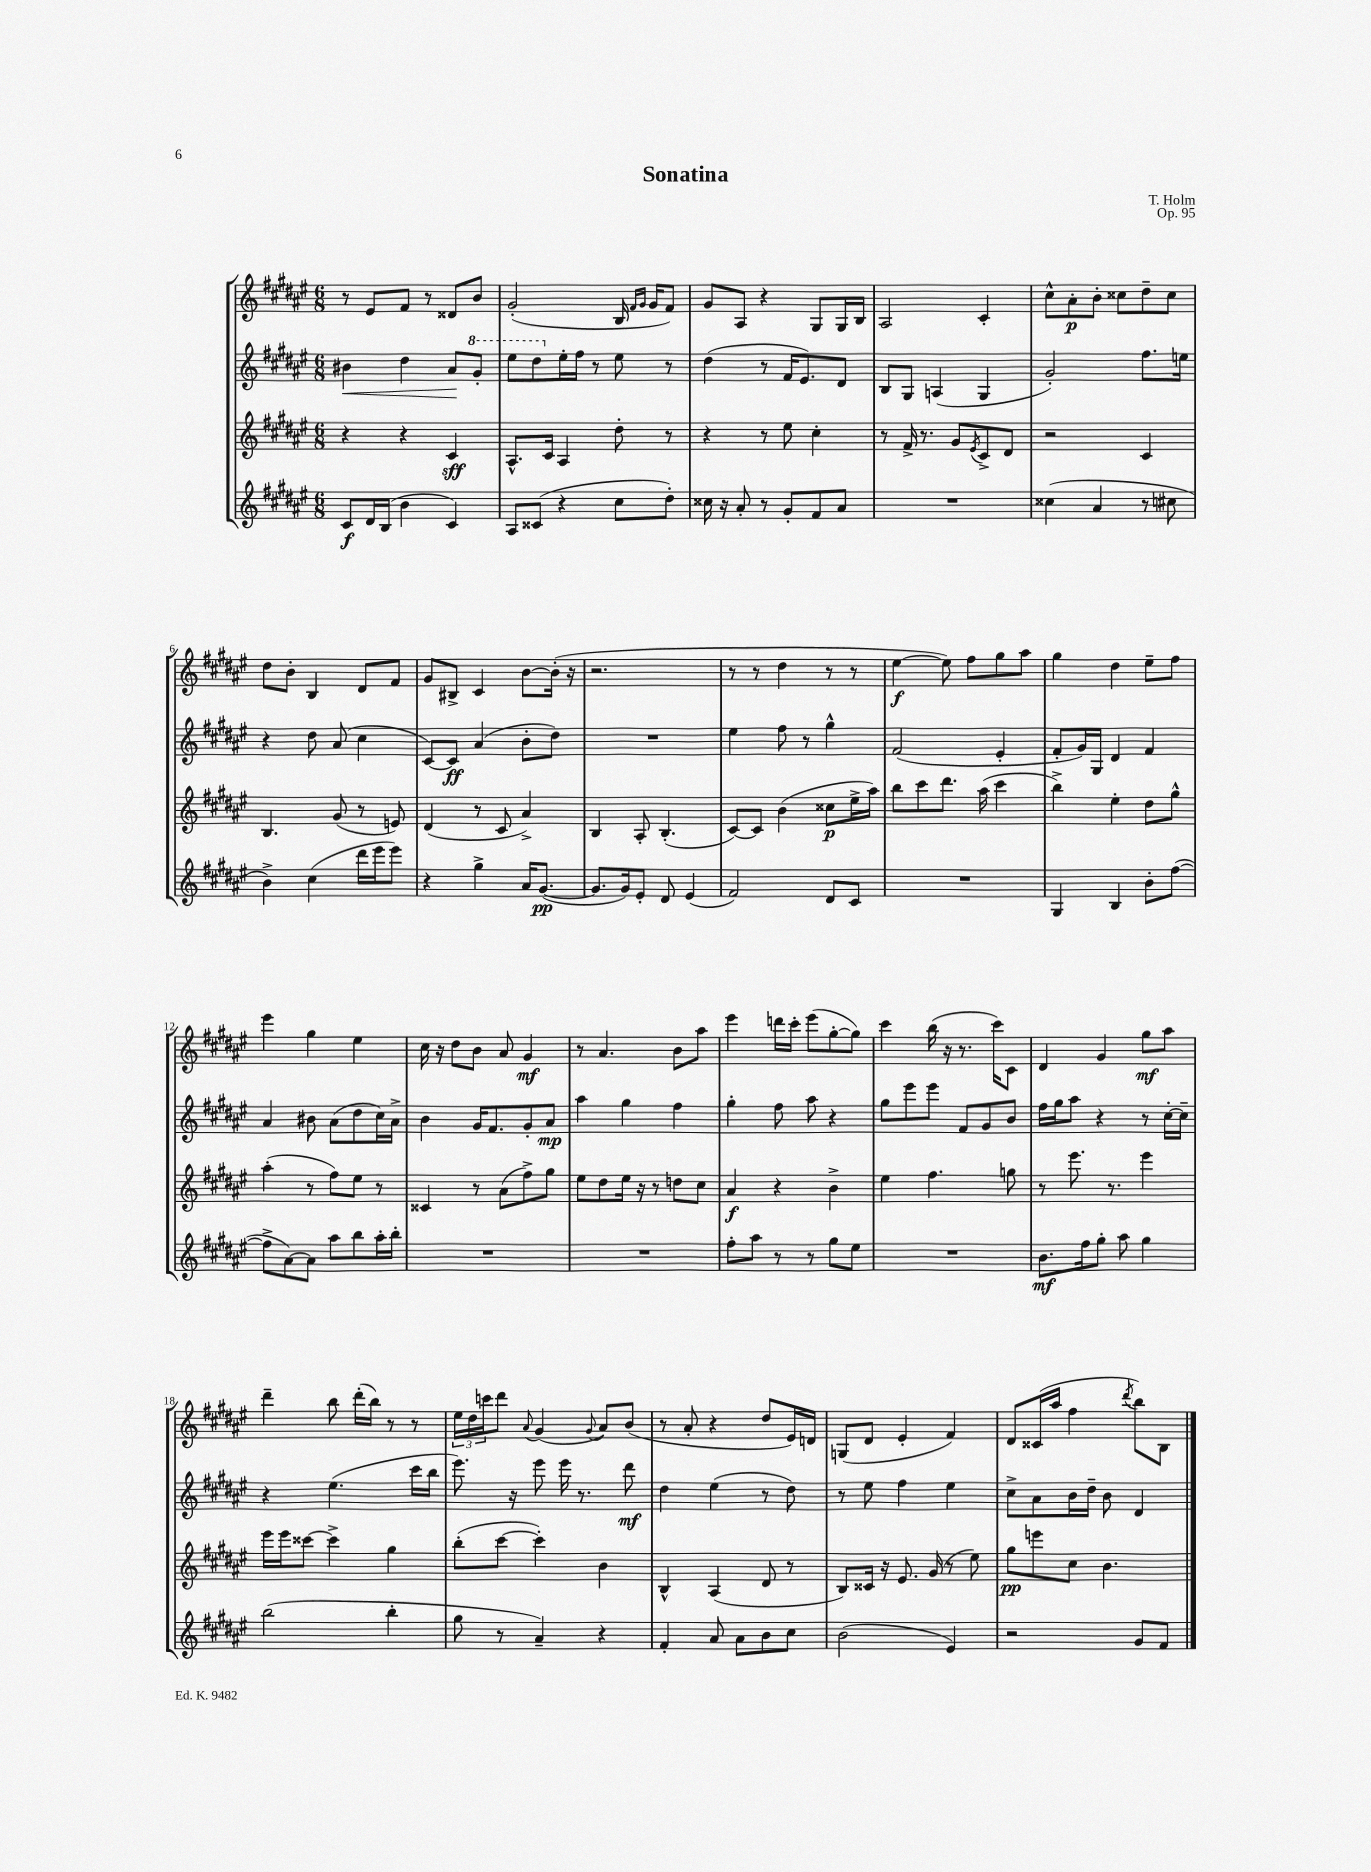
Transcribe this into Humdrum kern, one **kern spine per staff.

**kern	**dynam	**kern	**dynam	**kern	**dynam	**kern	**dynam
*part4	*part4	*part3	*part3	*part2	*part2	*part1	*part1
*staff4	*staff4	*staff3	*staff3	*staff2	*staff2	*staff1	*staff1
*clefG2	*	*clefG2	*	*clefG2	*	*clefG2	*
*k[f#c#g#d#a#e#]	*	*k[f#c#g#d#a#e#]	*	*k[f#c#g#d#a#e#]	*	*k[f#c#g#d#a#e#]	*
*M6/8	*	*M6/8	*	*M6/8	*	*M6/8	*
=1	=1	=1	=1	=1	=1	=1	=1
!	!	!	!	!	!LO:HP:b	!	!
8c#/L	f	4r	.	4b#X\	<	8r	.
16d#/L	.	.	.	.	.	8e#/L	.
(16B/JJ	.	.	.	.	.	.	.
4b\	.	4r	.	4dd#\	.	8f#/J	.
.	.	.	.	.	.	8r	.
4c#/)	.	4c#/	sff	8a#/L	.	8d##X/L	.
*	*	*	*	*8va	*	*	*
.	.	.	.	8gg#'/J	[	8b/J	.
=2	=2	=2	=2	=2	=2	=2	=2
8A#/L	.	8.A#^^/L	.	8eee#\L	.	(2g#'/	.
(8c##X/J	.	.	.	8ddd#\	.	.	.
.	.	16c#/Jk	.	.	.	.	.
*	*	*	*	*X8va	*	*	*
4r	.	4A#/	.	16ee#'\L	.	.	.
.	.	.	.	16ff#\JJ	.	.	.
.	.	.	.	8r	.	.	.
8cc#\L	.	8dd#'\	.	8ee#\	.	16B/	.
.	.	.	.	.	.	16qqf#/LL	.
.	.	.	.	.	.	16qqg#/JJ	.
.	.	.	.	.	.	16g#/KL	.
8dd#'\J)	.	8r	.	8r	.	8f#/J)	.
=3	=3	=3	=3	=3	=3	=3	=3
16cc##X\	.	4r	.	(4dd#\	.	8g#/L	.
16r	.	.	.	.	.	.	.
8a#'/	.	.	.	.	.	8A#/J	.
8r	.	8r	.	8r	.	4r	.
8g#'/L	.	8ee#\	.	16f#/KL	.	.	.
.	.	.	.	8.e#/)	.	.	.
8f#/	.	4cc#'\	.	.	.	8G#/L	.
8a#/J	.	.	.	8d#/J	.	16G#/L	.
.	.	.	.	.	.	16B/JJ	.
=4	=4	=4	=4	=4	=4	=4	=4
2.r	.	8r	.	8B/L	.	2A#/	.
.	.	16f#^/	.	8G#/J	.	.	.
.	.	8.r	.	.	.	.	.
.	.	.	.	(4An/	.	.	.
.	.	8g#/L	.	.	.	.	.
.	.	8qe#/	.	.	.	.	.
.	.	8c#^/	.	4G#/	.	4c#'/	.
.	.	8d#/J	.	.	.	.	.
=5	=5	=5	=5	=5	=5	=5	=5
(4cc##X\	.	2r	.	2g#'/)	.	8cc#^^\L	.
.	.	.	.	.	.	8a#'\	p
4a#/	.	.	.	.	.	8b'\J	.
.	.	.	.	.	.	8cc##X\L	.
8r	.	4c#/	.	8.ff#\L	.	8dd#~\	.
8cc#X\	.	.	.	.	.	8cc##\J	.
.	.	.	.	16een\Jk	.	.	.
!!LO:LB:g=z
=6	=6	=6	=6	=6	=6	=6	=6
4b^\)	.	4.B/	.	4r	.	8dd#\L	.
.	.	.	.	.	.	8b'\J	.
(4cc#\	.	.	.	8dd#\	.	4B/	.
.	.	(8g#/	.	(8a#/	.	.	.
16ddd#\LL	.	8r	.	4cc#\	.	8d#/L	.
16eee#\J	.	.	.	.	.	.	.
8eee#\J)	.	8en/)	.	.	.	8f#/J	.
=7	=7	=7	=7	=7	=7	=7	=7
4r	.	(4d#/	.	[8c#/L)	.	8g#/L	.
.	.	.	.	8c#/J]	ff	8B#X^/J	.
4gg#^\	.	8r	.	(4a#/	.	4c#/	.
.	.	8c#/	.	.	.	.	.
16a#/KL	.	4a#^/)	.	8b'\L	.	[8b\L	.
([8.g#/J	pp	.	.	.	.	.	.
.	.	.	.	8dd#\J)	.	(16b'\Jk]	.
.	.	.	.	.	.	16r	.
=8	=8	=8	=8	=8	=8	=8	=8
8.g#/L]	.	4B/	.	2.r	.	2.r	.
16g#/k)	.	.	.	.	.	.	.
8e#'/J	.	8A#'/	.	.	.	.	.
8d#/	.	(4.B'/	.	.	.	.	.
(4e#/	.	.	.	.	.	.	.
=9	=9	=9	=9	=9	=9	=9	=9
2f#/)	.	[8c#/L)	.	4ee#\	.	8r	.
.	.	8c#/J]	.	.	.	8r	.
.	.	(4b\	.	8ff#\	.	4dd#\	.
.	.	.	.	8r	.	.	.
8d#/L	.	8cc##X\L	p	4gg#^^\	.	8r	.
8c#/J	.	16ee#^\L	.	.	.	8r	.
.	.	16aa#\JJ)	.	.	.	.	.
=10	=10	=10	=10	=10	=10	=10	=10
2.r	.	8bb\L	.	(2f#/	.	[4ee#\	f
.	.	8ccc#\	.	.	.	.	.
.	.	8.ddd#\J	.	.	.	8ee#\])	.
.	.	.	.	.	.	8ff#\L	.
.	.	(16aa#\	.	.	.	.	.
.	.	4ccc#\	.	4e#'/	.	8gg#\	.
.	.	.	.	.	.	8aa#\J	.
=11	=11	=11	=11	=11	=11	=11	=11
4G#/	.	4bb^\)	.	8f#'/L	.	4gg#\	.
.	.	.	.	16g#/L)	.	.	.
.	.	.	.	16G#/JJ	.	.	.
4B/	.	4ee#'\	.	4d#/	.	4dd#\	.
8b'\L	.	8dd#\L	.	4f#/	.	8ee#~\L	.
([8ff#\J	.	8gg#^^\J	.	.	.	8ff#\J	.
!!LO:LB:g=z
=12	=12	=12	=12	=12	=12	=12	=12
8ff#^\L]	.	(4aa#'\	.	4a#/	.	4eee#\	.
[8a#\)	.	.	.	.	.	.	.
8a#\J]	.	8r	.	8b#X\	.	4gg#\	.
8aa#\L	.	8ff#\L)	.	(8a#\L	.	.	.
8bb\	.	8ee#\J	.	8dd#\	.	4ee#\	.
16aa#'\L	.	8r	.	16cc#\L)	.	.	.
16bb'\JJ	.	.	.	16a#^\JJ	.	.	.
=13	=13	=13	=13	=13	=13	=13	=13
2.r	.	4c##X/	.	4b\	.	16cc#\	.
.	.	.	.	.	.	16r	.
.	.	.	.	.	.	8dd#\L	.
.	.	8r	.	16g#/KL	.	8b\J	.
.	.	.	.	8.f#/	.	.	.
.	.	(8a#\L	.	.	.	8a#/	.
.	.	8ff#^\)	.	8g#'/	.	4g#/	mf
.	.	8gg#\J	.	8a#/J	mp	.	.
=14	=14	=14	=14	=14	=14	=14	=14
2.r	.	8ee#\L	.	4aa#\	.	8r	.
.	.	8dd#\	.	.	.	4.a#/	.
.	.	16ee#\Jk	.	4gg#\	.	.	.
.	.	16r	.	.	.	.	.
.	.	8r	.	.	.	.	.
.	.	8ddn\L	.	4ff#\	.	8b\L	.
.	.	8cc#\J	.	.	.	8aa#\J	.
=15	=15	=15	=15	=15	=15	=15	=15
8ff#'\L	.	4a#/	f	4gg#'\	.	4eee#\	.
8aa#\J	.	.	.	.	.	.	.
8r	.	4r	.	8ff#\	.	16dddn\LL	.
.	.	.	.	.	.	16ccc#'\JJ	.
8r	.	.	.	8aa#\	.	(8eee#\L	.
8gg#\L	.	4b^\	.	4r	.	[8gg#'\	.
8ee#\J	.	.	.	.	.	8gg#\J])	.
=16	=16	=16	=16	=16	=16	=16	=16
2.r	.	4ee#\	.	8gg#\L	.	4ccc#\	.
.	.	.	.	8eee#\	.	.	.
.	.	4.ff#\	.	8eee#\J	.	(16bb\	.
.	.	.	.	.	.	16r	.
.	.	.	.	8f#/L	.	8.r	.
.	.	.	.	8g#/	.	.	.
.	.	.	.	.	.	16ccc#\KL)	.
.	.	8ggn\	.	8b/J	.	8c#\J	.
=17	=17	=17	=17	=17	=17	=17	=17
8.b\L	mf	8r	.	16ff#\LL	.	4d#/	.
.	.	.	.	16gg#\J	.	.	.
.	.	8.eee#\	.	8aa#\J	.	.	.
16ff#\k	.	.	.	.	.	.	.
8gg#'\J	.	.	.	4r	.	4g#/	.
.	.	8.r	.	.	.	.	.
8aa#\	.	.	.	.	.	.	.
4gg#\	.	4eee#\	.	8r	.	8gg#\L	mf
.	.	.	.	[16cc#'\LL	.	8aa#\J	.
.	.	.	.	16cc#~\JJ]	.	.	.
!!LO:LB:g=z
=18	=18	=18	=18	=18	=18	=18	=18
(2bb\	.	16eee#\LL	.	4r	.	4ddd#~\	.
.	.	16eee#\J	.	.	.	.	.
.	.	[8ccc##X\J	.	.	.	.	.
.	.	4ccc##^\]	.	(4.ee#\	.	8bb\	.
.	.	.	.	.	.	(16ddd#'\LL	.
.	.	.	.	.	.	16bb\JJ)	.
4bb'\	.	4gg#\	.	.	.	8r	.
.	.	.	.	16ccc#\LL	.	8r	.
.	.	.	.	16bb\JJ	.	.	.
=19	=19	=19	=19	=19	=19	=19	=19
8gg#\	.	(8bb'\L	.	8.eee#\)	.	24ee#\LL	.
.	.	.	.	.	.	24dd#\	.
.	.	.	.	.	.	24cccn\J	.
8r	.	[8ccc#\J	.	.	.	8ddd#\J	.
.	.	.	.	16r	.	.	.
.	.	.	.	.	.	8qqa#/	.
4a#~/)	.	4ccc#'\])	.	8eee#\	.	(4g#/	.
.	.	.	.	16eee#\	.	.	.
.	.	.	.	8.r	.	.	.
.	.	.	.	.	.	8qqg#/	.
4r	.	4b\	.	.	.	8a#/L)	.
.	.	.	.	8ddd#\	mf	(8b/J	.
=20	=20	=20	=20	=20	=20	=20	=20
4f#'/	.	4B^^/	.	4dd#\	.	8r	.
.	.	.	.	.	.	8a#'/	.
8a#/	.	(4A#/	.	(4ee#\	.	4r	.
8a#\L	.	.	.	.	.	.	.
8b\	.	8d#/	.	8r	.	8dd#/L	.
8cc#\J	.	8r	.	8dd#\)	.	16e#/L)	.
.	.	.	.	.	.	16dn/JJ	.
=21	=21	=21	=21	=21	=21	=21	=21
(2b\	.	8B/L)	.	8r	.	(8Gn/L	.
.	.	16c##X/Jk	.	8ee#\	.	8d#/J	.
.	.	16r	.	.	.	.	.
.	.	8.e#/	.	4ff#\	.	4e#'/	.
.	.	(16g#/	.	.	.	.	.
4e#/)	.	8r	.	4ee#\	.	4f#/)	.
.	.	8ee#\)	.	.	.	.	.
=22	=22	=22	=22	=22	=22	=22	=22
2r	.	8gg#\L	pp	8cc#^\L	.	8d#/L	.
.	.	8eeen\	.	8a#\	.	(16c##X/L	.
.	.	.	.	.	.	16aa#/JJ	.
.	.	8cc#\J	.	16b\L	.	4ff#\	.
.	.	.	.	16dd#~\JJ	.	.	.
.	.	4.b\	.	8b\	.	.	.
.	.	.	.	.	.	8qddd#/	.
8g#/L	.	.	.	4d#/	.	8bb\L)	.
8f#/J	.	.	.	.	.	8B\J	.
==	==	==	==	==	==	==	==
*-	*-	*-	*-	*-	*-	*-	*-
